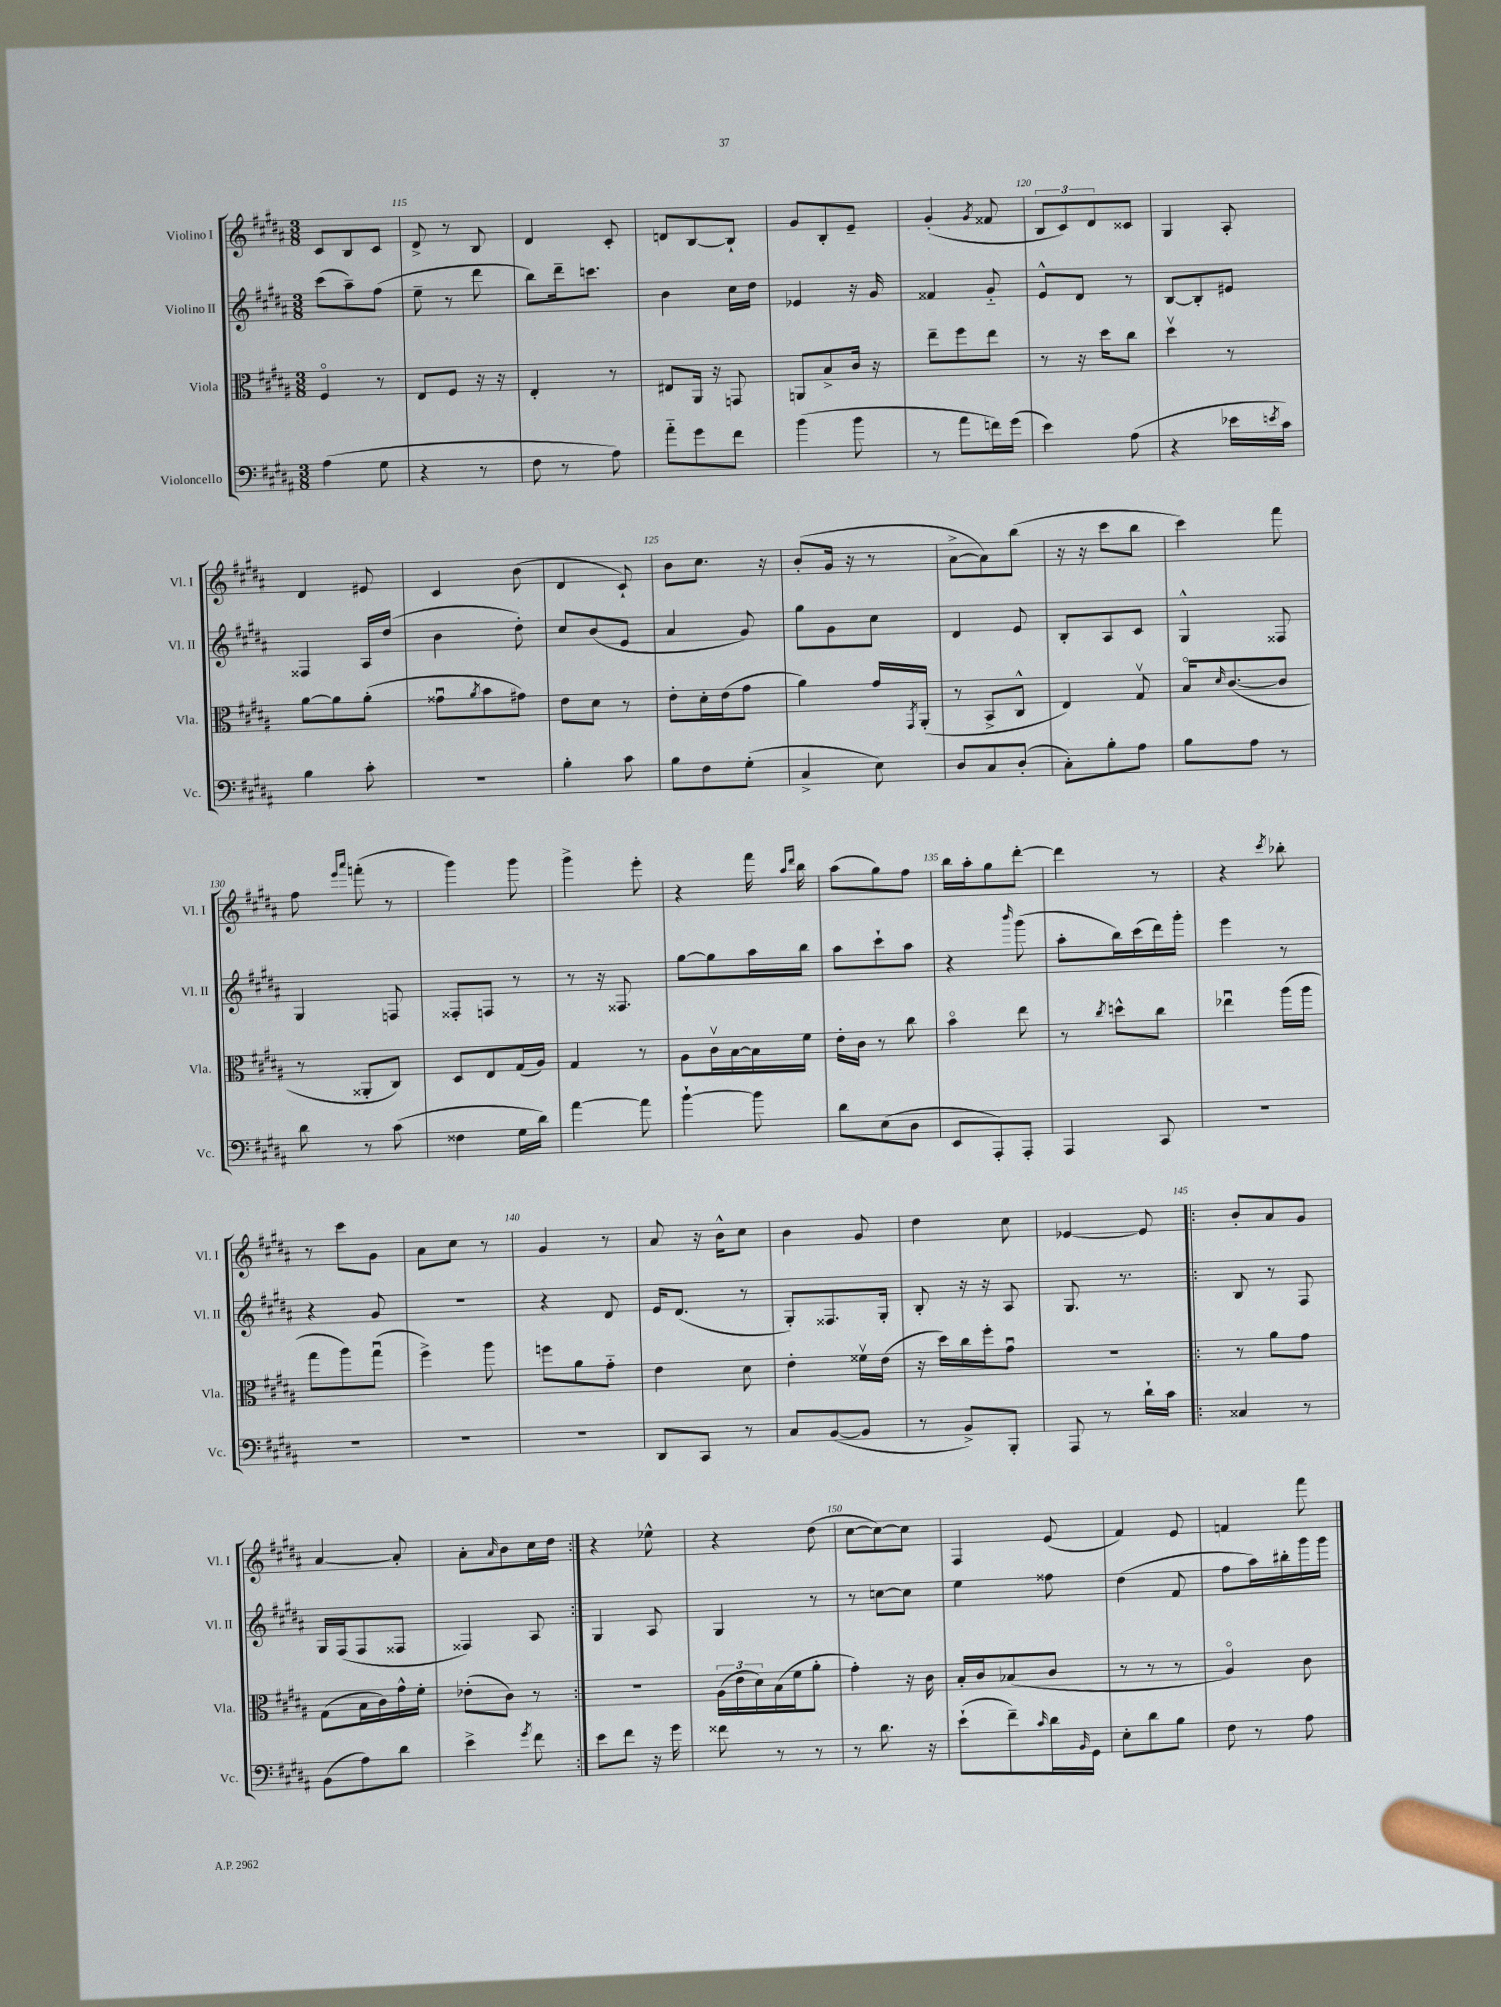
<<
\new StaffGroup <<
\new Staff = "s0" \with { instrumentName = "Violino I" shortInstrumentName = "Vl. I" } {
    \clef treble \key b \major \numericTimeSignature \time 3/8
    cis'8 b8 cis'8 |
    dis'8-> r8 b8 |
    dis'4 cis'8-. |
    d'8 b8~ b8-! |
    gis'8 b8-. e'8-- |
    gis'4-.( \acciaccatura { gis'8 } fisis'8 |
    \tuplet 3/2 { b8 cis'8) dis'8 } cisis'8 |
    gis4 ais8-. |
    dis'4 eis'8 |
    cis'4 b'8( |
    dis'4 cis'8-!) |
    b'8 cis''8. r16 |
    b'8-.( gis'16 r16 r8 |
    ais'8~-> ais'8) b''8( |
    r16 r16 cis'''8 b''8 |
    cis'''4) fis'''8 |
    fis''8 \grace { e'''16 ais'''16 } f'''8-.( r8 |
    gis'''4) gis'''8 |
    gis'''4-> e'''8-. |
    r4 fis'''16 \grace { ais''16 dis'''16 } b''16 |
    ais''8( gis''8) fis''8 |
    b''16 ais''16-. gis''8 dis'''8~-. |
    dis'''4 r8 |
    r4 \acciaccatura { cis'''8 } bes''8-. |
    r8 cis'''8 gis'8 |
    ais'8 cis''8 r8 |
    gis'4 r8 |
    ais'8 r16 b'16-^ cis''8 |
    b'4 gis'8 |
    dis''4 cis''8 |
    ees'4~ ees'8 |
    \repeat volta 2 { b'8-. ais'8 gis'8 |
    ais'4~ ais'8-. |
    ais'8-. \grace { ais'16 } b'8 cis''16 dis''16 | }
    r4 ees''8-^ |
    r4 dis''8( |
    cis''8~ cis''8~) cis''8 |
    fis4 e'8( |
    fis'4) e'8 |
    f'4 fis'''8 \bar "|." |
}
\new Staff = "s1" \with { instrumentName = "Violino II" shortInstrumentName = "Vl. II" } {
    \clef treble \key b \major \numericTimeSignature \time 3/8
    cis'''8( ais''8--) fis''8( |
    e''8-- r8 dis'''8 |
    b''8) dis'''16-- c'''8. |
    b'4 cis''16 dis''16 |
    ees'4 r16 gis'16 |
    fisis'4 gis'8-_ |
    e'8-^ dis'8 r8 |
    b8~ b8-. eis'8 |
    fisis4 ais16 dis''16( |
    b'4 dis''8-.) |
    cis''8 b'8( e'8 |
    ais'4 gis'8) |
    gis''8 gis'8 cis''8 |
    dis'4 e'8 |
    b8-. ais8 cis'8 |
    gis4-^ fisis8 |
    gis4 f8 |
    fisis8-. f8 r8 |
    r8 r16 fisis8. |
    gis''8~ gis''8 ais''16 b''16 |
    ais''8 cis'''8-! ais''8 |
    r4 \grace { b'''16 } gis'''8( |
    ais''8-. b''16) cis'''16( dis'''16) gis'''16-. |
    e'''4 r8 |
    r4 gis'8 |
    R4. |
    r4 dis'8 |
    e'16 dis'8.( r8 |
    gis8-.) fisis8. gis16-. |
    b8-. r16 r16 ais8 |
    gis8. r8. |
    \repeat volta 2 { b8 r8 fis8 |
    gis16 fis16( fis8 fisis8 |
    fisis4) ais8 | }
    gis4 ais8 |
    gis4 r8 |
    r8 c''8~ c''8 |
    e''4 fisis''8 |
    dis''4( fis'8 |
    fis''8 ais''16) bis''16-. gis'''16 gis'''16 \bar "|." |
}
\new Staff = "s2" \with { instrumentName = "Viola" shortInstrumentName = "Vla." } {
    \clef alto \key b \major \numericTimeSignature \time 3/8
    fis4\flageolet r8 |
    e8 fis8 r16 r16 |
    e4-. r8 |
    eis8 ais,16 r16 g,8 |
    a,8 b8-> cis'16 r16 |
    e''8-- fis''8 e''8 |
    r8 r16 dis''16 cis''8 |
    dis''4\upbow r8 |
    ais'8~ ais'8 ais'8-.( |
    gisis'8\downbow \acciaccatura { ais'8 } b'8 gis'8) |
    e'8 dis'8 r8 |
    e'8-. dis'16-. e'16( gis'8 |
    ais'4) gis'16 \acciaccatura { gis,8 } ais,16-.( |
    r8 b,8-> cis8-^ |
    e4) gis8\upbow |
    b16\flageolet \grace { dis'16 } cis'8.~( cis'8 |
    r8 aisis,8-. cis8) |
    dis8 e8 gis16( ais16) |
    gis4 r8 |
    ais8 cis'16\upbow b16~ b16 fis'16 |
    e'16-. cis'16 r8 cis''8 |
    b'4\flageolet e''8 |
    r8 \acciaccatura { cis''8 } d''8-^ cis''8 |
    ees''4\downbow ais''16( ais''16 |
    gis''8 ais''8) gis''8\downbow( |
    fis''4->) ais''8 |
    f''8 ais'8 gis'8-_ |
    e'4 dis'8 |
    e'4-. fisis'16\upbow e'16( |
    r16 dis''16) cis''16 fis''16-. gis'8\downbow |
    R4. |
    \repeat volta 2 { r8 ais'8 gis'8 |
    gis8( b16 cis'16) gis'16-^ fis'16-. |
    ees'8-.( cis'8) r8 | }
    R4. |
    \tuplet 3/2 { ais16( e'16 dis'16) } b16( fis'16 ais'8-. |
    gis'4-.) r16 cis'16 |
    b16-. cis'16 bes8( cis'8 |
    r8 r8 r8 |
    ais4\flageolet) cis'8 \bar "|." |
}
\new Staff = "s3" \with { instrumentName = "Violoncello" shortInstrumentName = "Vc." } {
    \clef bass \key b \major \numericTimeSignature \time 3/8
    ais4( gis8 |
    r4 r8 |
    fis8 r8 ais8) |
    ais'8-_ gis'8 fis'8 |
    b'4( b'8 |
    r8 ais'8 f'16) gis'16( |
    e'4) ais8( |
    r4 ees'16 \acciaccatura { e'8 } cis'16) |
    b4 cis'8-. |
    R4. |
    b4-. cis'8 |
    b8 fis8 gis8-.( |
    cis4-> e8) |
    dis8 cis8 dis8-.( |
    cis8-.) b8-. ais8 |
    b8 ais8 r8 |
    dis'8 r8 cis'8( |
    fisis4 gis16 dis'16) |
    ais'4~ ais'8 |
    b'4~-! b'8 |
    dis'8 e8( dis8 |
    e,8 ais,,8-.) ais,,8-. |
    ais,,4 cis,8 |
    R4. |
    R4. |
    R4. |
    R4. |
    dis,8 cis,8 r8 |
    cis8 b,8~( b,8 |
    r8 b,8->) b,,8-. |
    ais,,8 r8 dis'16-! cis'16 |
    \repeat volta 2 { cisis4 r8 |
    b,8( ais8) dis'8 |
    e'4-> \acciaccatura { gis'8 } fis'8 | }
    e'8 fis'8 r16 gis'16 |
    fisis'8 r8 r8 |
    r8 dis'8. r16 |
    e'8-!( fis'8--) \grace { cis'16 } dis'16 \grace { b,16 } gis,16 |
    e8-. dis'8 b8 |
    fis8 r8 ais8 \bar "|." |
}
>>
>>
\layout { \context { \Score currentBarNumber = #114 \override BarNumber.break-visibility = ##(#f #t #t) barNumberVisibility = #(every-nth-bar-number-visible 5) } }
